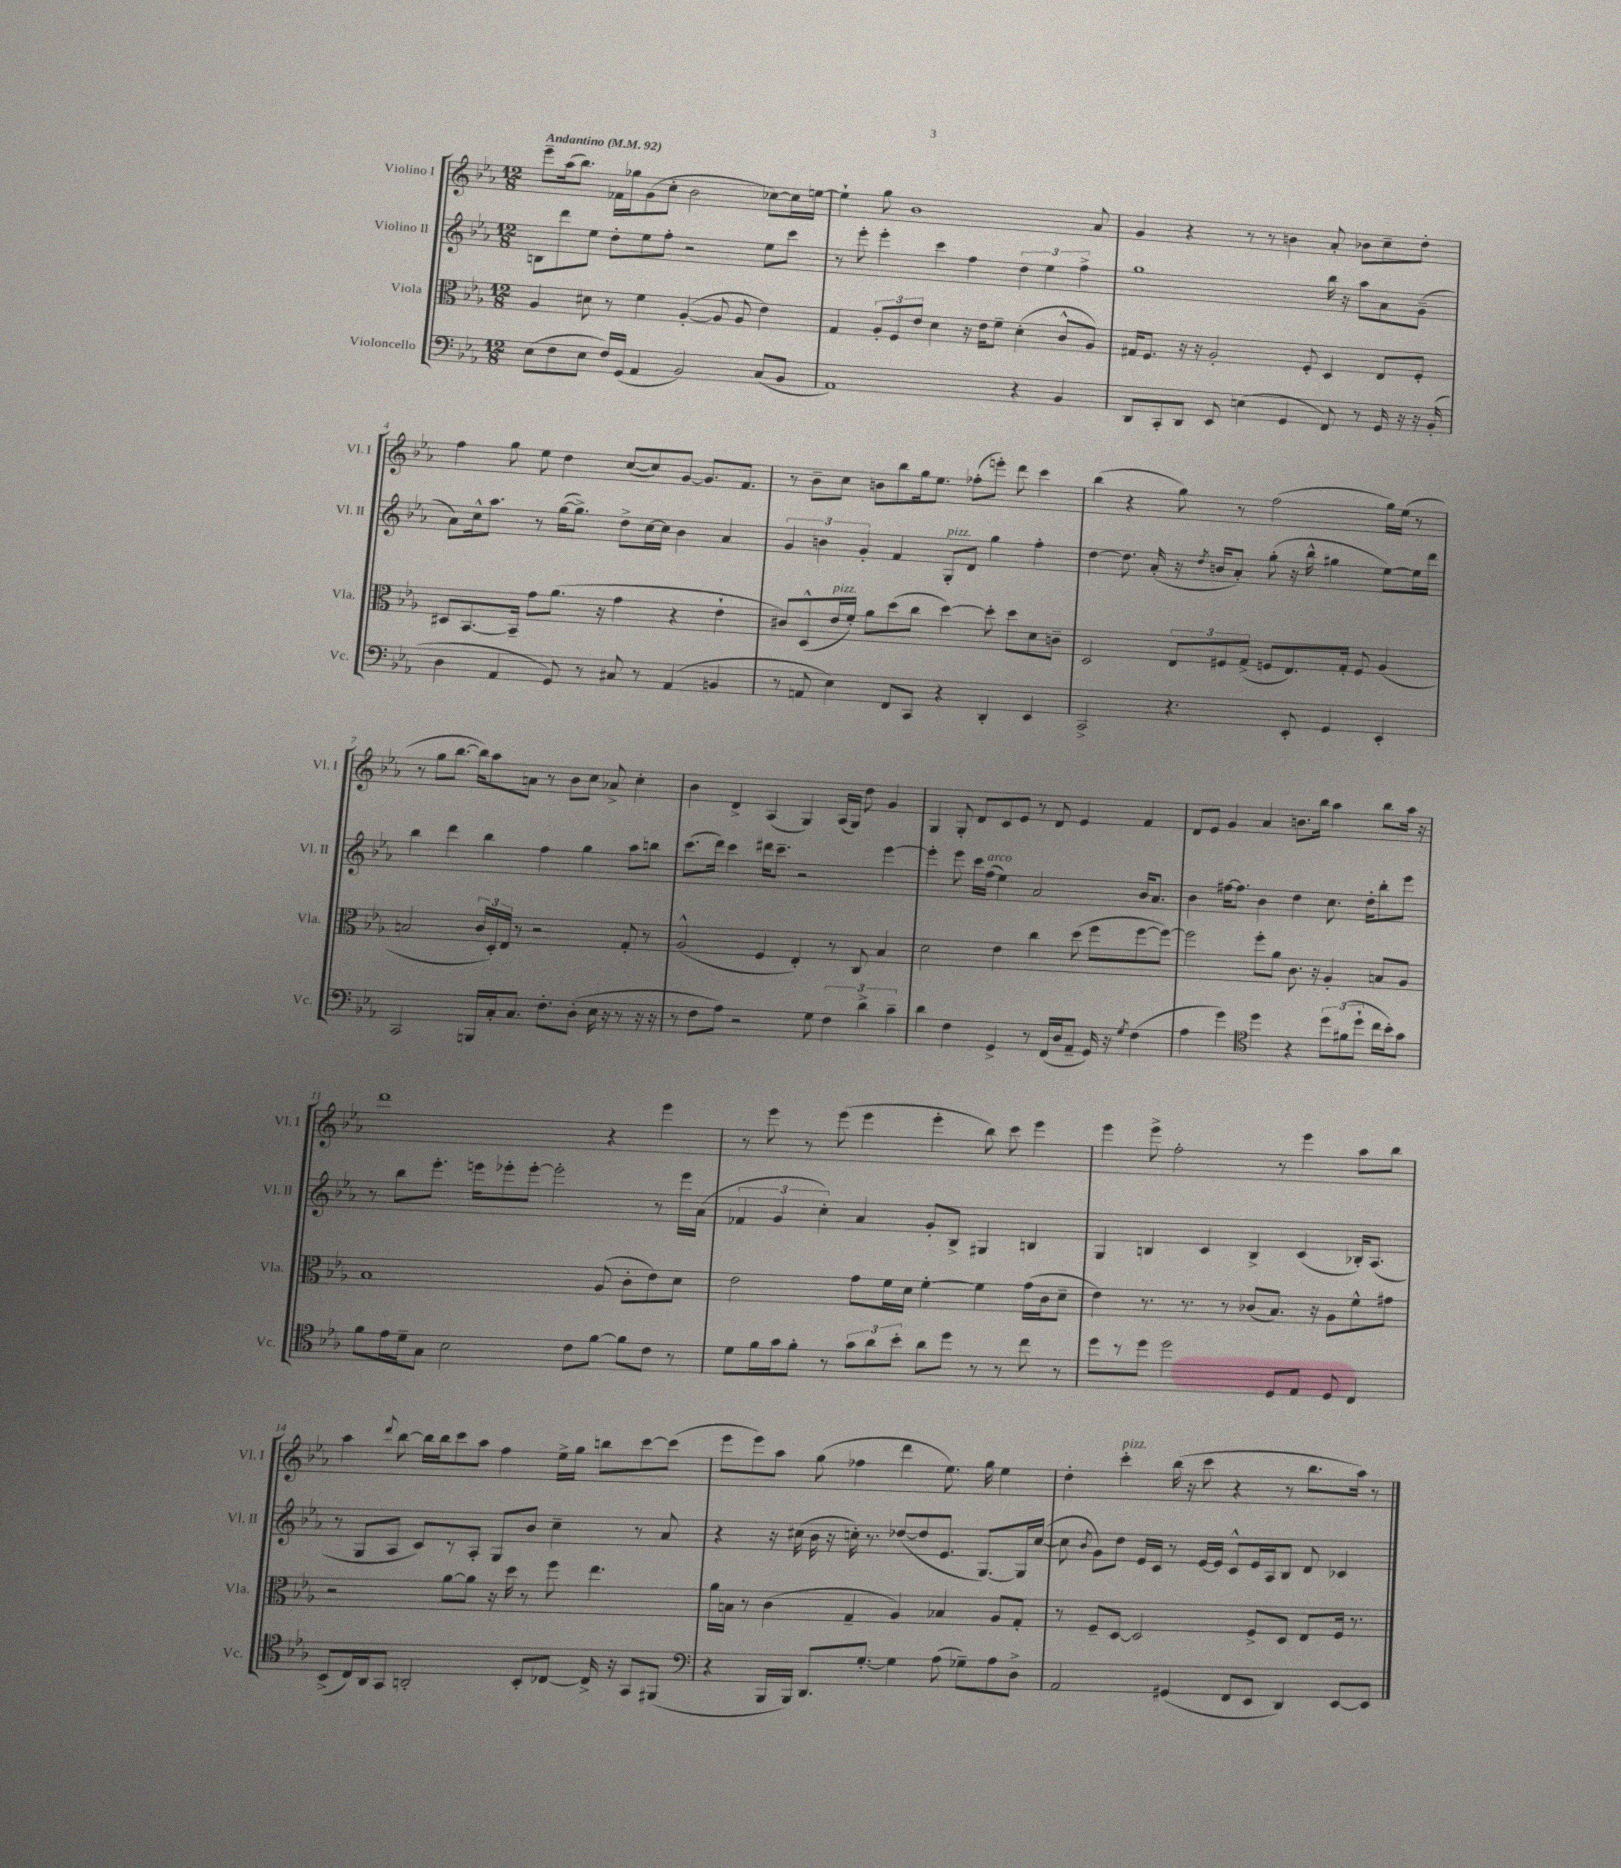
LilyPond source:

<<
\new StaffGroup <<
\new Staff = "s0" \with { instrumentName = "Violino I" shortInstrumentName = "Vl. I" } {
    \clef treble \key ees \major \numericTimeSignature \time 12/8 \tempo "Andantino" 4 = 92
    \autoBeamOff ees'''8[-- aes''16( bes''8.]) fes'16[ ges''16 g'8( c''8]-. bes'2 ces''8[~) ces''16 e''16]~ |
    e''4-! g''8 bes'1 aes'8 |
    g'4 r4 r8 r8 b'4 aes'8-. bes'8[ c''8-- d''8]-. |
    f''4 g''8 ees''8 d''4 c''8[~( c''8) g'8]~ g'8.[ f'8.] |
    r8 bes'8[-- c''8] b'8[ bes''8 g''16 ees''8.] fes''8[-.( e'''8]-.) d'''8 c'''4 |
    bes''4( r4 g''8) r8 f''2( g''16[) ees''16]( r8 |
    r8 g''8[ bes''8.]~ bes''16[) aes''8 a'8] r8 bes'8[ c''8] aes'8-> c''4-. |
    bes'4 d'4-> aes4( g4) aes16[( g16]) d''8 g'4 |
    g4 g8-. d'8[ c'8 ees'8] r8 d'8 ees'4 f'4 |
    d'8[ ees'8] g'4 aes'4 b'8.[ bes''16] aes''4 bes''8[ aes''16] r16 |
    d'''1 r4 ees'''4 |
    r8 ees'''8 r8 ees'''8( ees'''4 ees'''4-. bes''8) c'''8 ees'''4 |
    ees'''4 ees'''8-> f''2-. r8 ees'''4 aes''8[ bes''8] |
    aes''4 \appoggiatura { d'''8 } bes''8~ bes''16[ bes''16 c'''8 aes''8] f''4 ees''16[-> g''16] b''8[ c'''8~ c'''8]( |
    ees'''8[ ees'''8) aes''8] g''8( fes''4 d'''4 ees''8.) g''16 ees''4 |
    d''4-. c'''4-.^\markup { \italic "pizz." } bes''16( r16 c'''8 r4 r8 bes''8.[ aes''16]) r8 \bar "|." |
}
\new Staff = "s1" \with { instrumentName = "Violino II" shortInstrumentName = "Vl. II" } {
    \clef treble \key ees \major \numericTimeSignature \time 12/8
    \autoBeamOff b8[ d'''8 ees''8] d''8[-. ees''8 f''8]-. r2 ees''8[ c'''8] |
    r8 ees'''8-. ees'''4-. c'''4 f''4 \tuplet 3/2 { d''4 ees''4 f''4-> } |
    g''1 bes''16 r16 aes''8[ aes'8 g'8]--( |
    aes'8[) c''16-^ aes''8.] r8 g''16[~( g''8.]->) d''8[-> c''16~ c''16] bes'4 aes'4 |
    \tuplet 3/2 { g'4 b'4 g'4-. } f'4 g8[-.^\markup { \italic "pizz." } d'8] g''4 f''4-. |
    d''4~ d''8. aes'16-.( r16 \acciaccatura { d''8 } b'16[ aes'8]-.) g''8-.( r16 bes''16-^ gis''4 ees''8[~) ees''16 d'''16] |
    bes''4 d'''4 bes''4 f''4 g''4 aes''8[ b''8] |
    c'''8.[( d'''16]) c'''4 dis'''16[ c'''8.]-- r2 ees'''4~ |
    ees'''4-. ees'''8 c'''16[ f''16]^\markup { \italic "arco" }( ees''4) aes'2 bes'16[ aes'8.] |
    bes'4 fis''16[~ fis''8.] bes'4 d''4 c''8. d''16[-. bes''8-. ees'''8] |
    r8 bes''8[ ees'''8.]-. e'''16[ ees'''8-. ees'''8]~-. ees'''2-. r8 ees'''16[ aes'16]( |
    \tuplet 3/2 { fes'4 g'4 c''4-.) } aes'4 g'8[-. bes8]-> gis4 b4 |
    g4 b4 c'4 b4-> c'4( bes16[-.) aes8.]( |
    r8 g8[ aes8] c'8[) r8 aes8]-. g8[ bes'8] c''4-- r8 aes'8 |
    r4 r16 cis''16( bes'16 r16 c''16-.) r8. des''8[~( des''8 ees'8.] g8.[~) g16 c''16]~( |
    c''8 \acciaccatura { bes'8 } g'8[) d''8] ees'16[ c'16] r8 ees'16[~ ees'16] c'8[-^ ees'16 aes16 bes8] d'8 ces'4 \bar "|." |
}
\new Staff = "s2" \with { instrumentName = "Viola" shortInstrumentName = "Vla." } {
    \clef alto \key ees \major \numericTimeSignature \time 12/8
    \autoBeamOff aes4 dis'8 r8 f'4 aes4~-.( aes8 aes8 ees'4) |
    g4 \tuplet 3/2 { aes8[-. f8 ees'8] } d'4 r16 ees'16[ f'8]-- d'4-.( c'8[-^ aes8]) |
    gis16[ f8.] r16 r16 aes2-. f8-. d4 ees8[ f8]-. |
    dis8[ bes,8.~ bes,16]-- g'8[ aes'8.]( r16 g'4 r4 ees'4-! |
    cis'8[) d8-^( ees'16^\markup { \italic "pizz." } f'16]-.) aes'8[ d''8( c''8] d''4~) d''8-. d''8[ d'8 c'8]-- |
    d2 \tuplet 3/2 { ees8[ fis8 g8]->( } f8[ ees8.) g16]-. f8 aes4( |
    b2 \tuplet 3/2 { c'16[ d16-.) ees16] } r8 r2 g8-. r8 |
    aes2-^( f4 ees4-.) r8 c8 bes4 |
    d'2 ees'4 c''4 d''8( f''8[ f''8~ f''8]~) |
    f''2 f''8[-. aes'8] c'8. r16 aes4-. b8[ aes8] |
    bes1 aes8( c'8[-. ees'8) d'8] |
    ees'2 g'8[ f'16 d'16] f'4~-. f'4 g'16[( c'16 d'8]-- |
    ees'4) r8. r8. r8 ces'8[( bes8.]) r16 aes8[ f'8-^ gis'8] |
    r2 aes'8[~ aes'8] r16 d''16 r8 f''8 ees''4. |
    aes'16[ b16] r8 c'4( g4-- aes4) bes4 aes8[ g8]-. |
    r8 f8[-- d8]~ d2 f8[-> d8] ees8[ f16] r8. \bar "|." |
}
\new Staff = "s3" \with { instrumentName = "Violoncello" shortInstrumentName = "Vc." } {
    \clef bass \key ees \major \numericTimeSignature \time 12/8
    \autoBeamOff ees8[( f8 ees8] f16[) g,16]( aes,4 bes,2) c8[( bes,8] |
    aes,1) r4 bes,4 |
    d,8[ c,8-. d,8] ees,8 e4( g,4 f,8) r8 g,16 r16 r16 bes,16-.( |
    d4 aes,4 g,8) r8 cis8 r8 aes,4( b,4 |
    r8 a,8 ees4) f,8[ c,8] r4 d,4-. ees,4 |
    c,2-> r4. ees,8-. g,4 ees,4-. |
    c,2 b,,16[ c16-. c8.] f8.[-. d8]-.( ees16 r16 r8 r16 r16 |
    r8 f8[ aes8]) r2 g8 \tuplet 3/2 { f4 d'4-> c'4-- } |
    d'4 f4 g,4-> r8 f,16[( d16 aes,8]-- g,16) r16 \acciaccatura { g8 } f4( |
    aes4 g'4) \clef tenor d''4 r4 \tuplet 3/2 { d''8[ fis'8( d''8]-! } c''16[ bes'16-.) g'8] |
    f'8[ ees'16 d'16-- g8] bes2 c'8[ f'8]~ f'8[ c'8] r8 |
    d'8[ f'16 g'16 f'8]-. r8 \tuplet 3/2 { g'8[ aes'8 bes'8]-. } aes'8[ d''8] r8 r8 c''8 r8 |
    d''8[ r8 d''8] d''2 d8[ ees8] d8 c4 |
    bes,8[->( c16) aes,16 g,8] a,2-. bes,8[-. ces8]~ ces16-> r16 g,8[ fis,8]( |
    \clef bass r4 bes,,16[ bes,,16]) d,8.[ g8.]~-. g4 aes8( ges8[--) aes8 d8]-> |
    aes,2 gis,4( f,8[ ees,8] d,4) ees,8[~ ees,8] \bar "|." |
}
>>
>>
